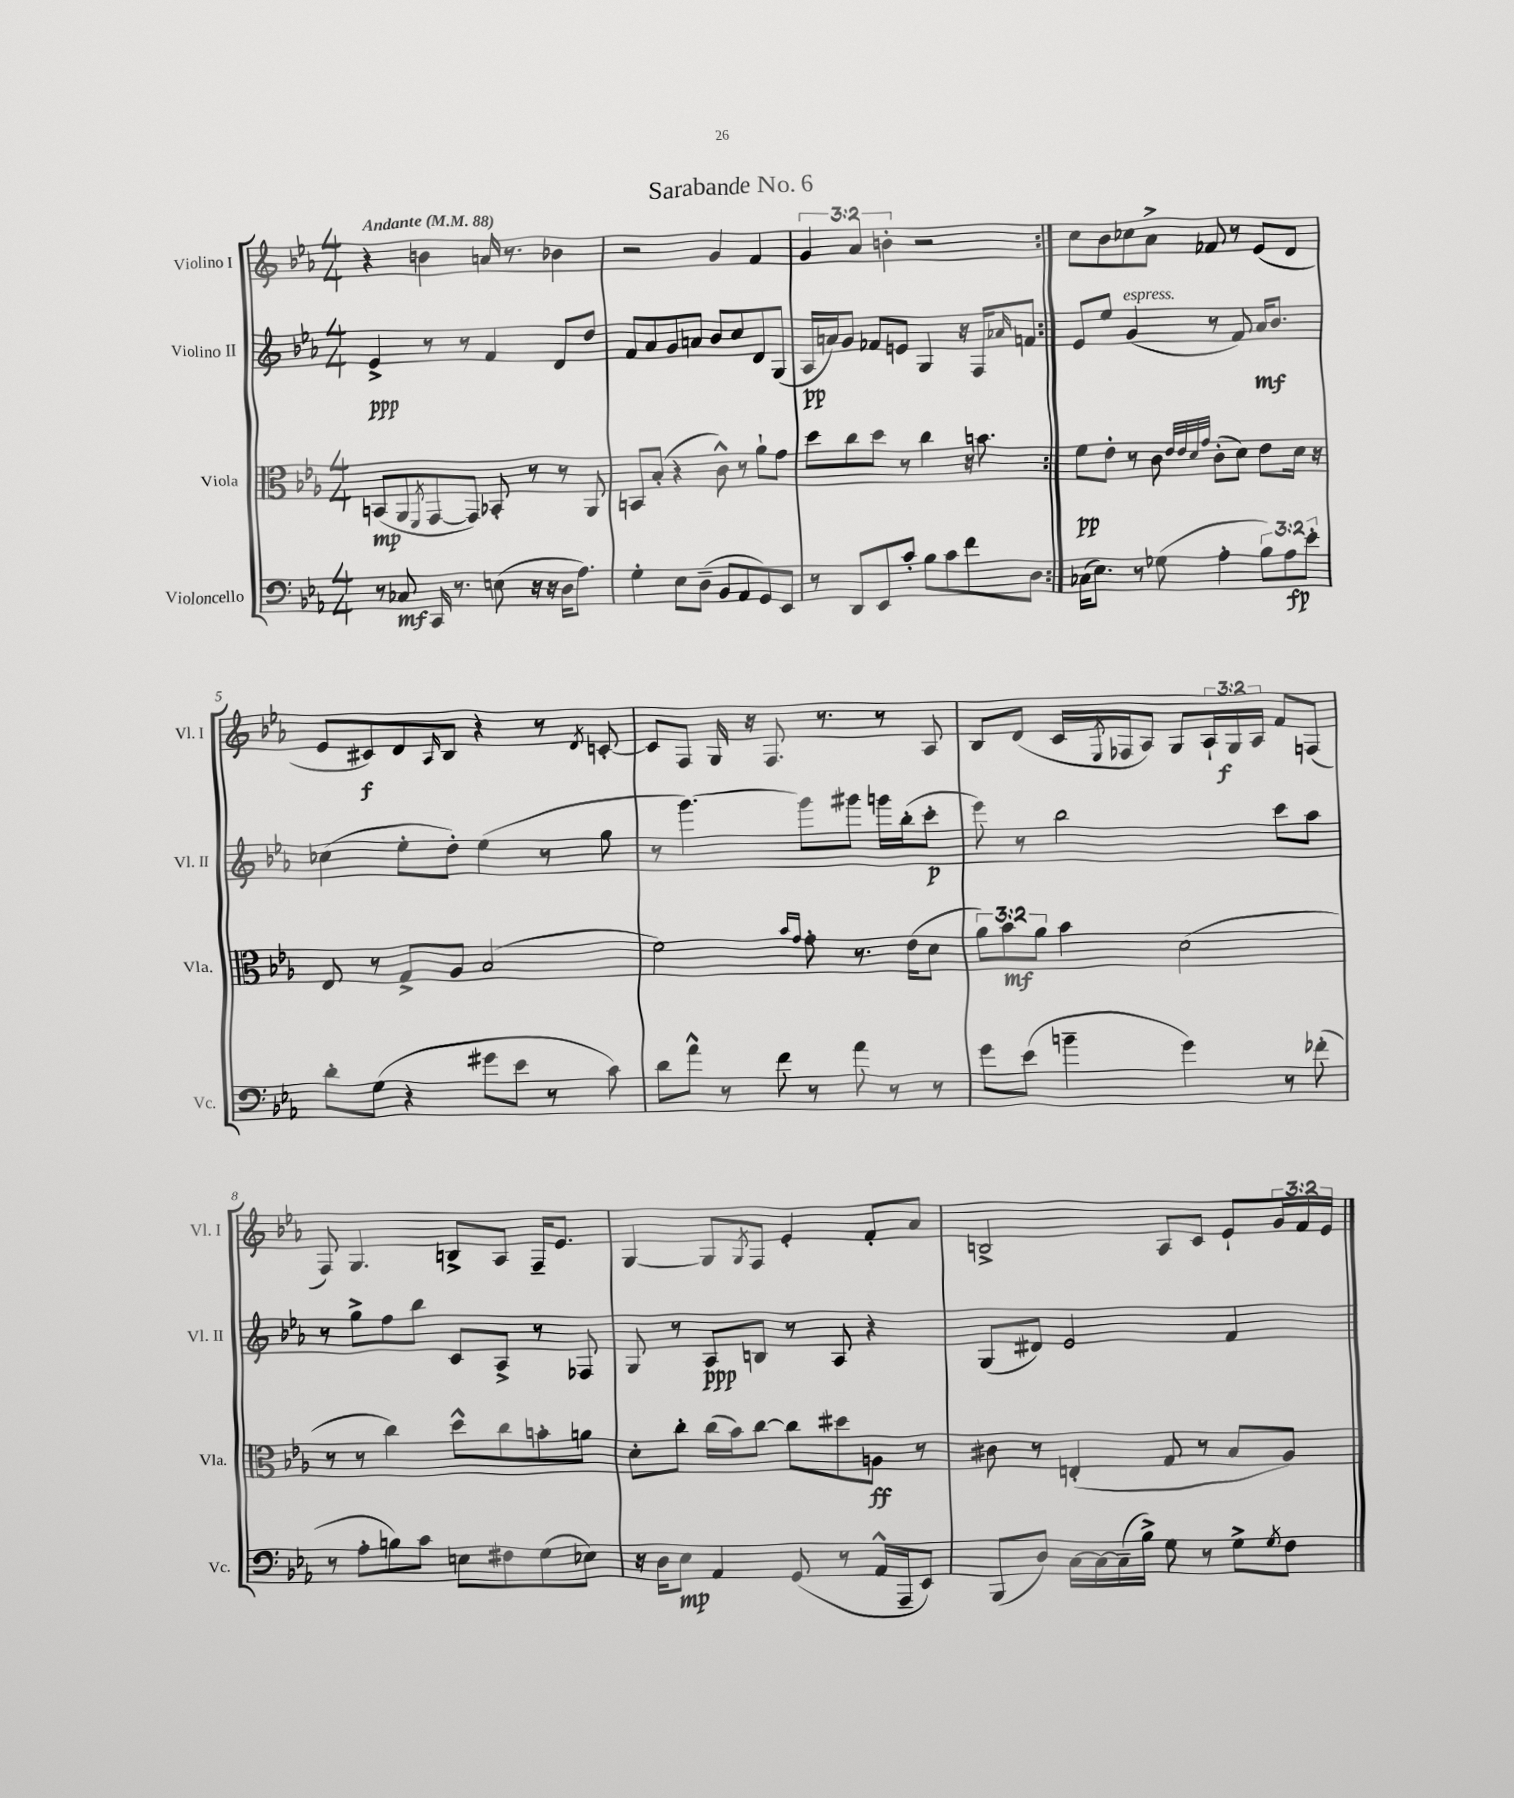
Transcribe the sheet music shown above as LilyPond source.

\header { title = "Sarabande No. 6" }
<<
\new StaffGroup <<
\new Staff = "s0" \with { instrumentName = "Violino I" shortInstrumentName = "Vl. I" } {
    \clef treble \key ees \major \numericTimeSignature \time 4/4 \override Staff.TupletNumber.text = #tuplet-number::calc-fraction-text \tempo "Andante" 4 = 88
    \repeat volta 2 { r4 b'4 a'16 r8. bes'4 |
    r2 g'4 f'4 |
    \tuplet 3/2 { g'4 aes'4 b'4-. } r2 | }
    c''8 bes'8 ces''8 aes'8-> fes'8 r8 ees'8( d'8 |
    ees'8 cis'8\f) d'8 \grace { aes16 } bes8 r4 r8 \acciaccatura { d'8 } c'8~-. |
    c'8 f8 g16 r16 f8. r8. r8 aes8 |
    bes8 d'8( c'16 \acciaccatura { ees8 } fes16 aes8) g8 \tuplet 3/2 { aes16-! g16\f aes16 } f'8 f8( |
    f8) g4. b8-> aes8 f16-- ees'8. |
    g4~ g8 \acciaccatura { g8 } f8 ees'4-. f'8-. aes'8 |
    b2-> aes8 c'8 ees'8-! \tuplet 3/2 { g'16 f'16 ees'16 } \bar "|." |
}
\new Staff = "s1" \with { instrumentName = "Violino II" shortInstrumentName = "Vl. II" } {
    \clef treble \key ees \major \numericTimeSignature \time 4/4
    \repeat volta 2 { ees'4->\ppp r8 r8 f'4 d'8 d''8 |
    f'8 aes'8 g'8 a'8 bes'8 c''8 d'8 g8( |
    aes16\pp a'16) g'8 fes'8 e'8 g4 r16 f16 \grace { aes'16 } f'8 | }
    ees'8 ees''8 g'4^\markup { \italic "espress." }( r8 f'8) aes'16\mf bes'8. |
    ces''4( ees''8-. d''8-.) ees''4( r8 g''8 |
    r8 g'''4.~) g'''8 gis'''8 g'''16 bes''16-.( c'''8-.\p |
    ees'''8) r8 bes''2 c'''8 aes''8 |
    r8 g''8-> f''8 bes''8 c'8 aes8-> r8 fes8 |
    g8 r8 aes8\ppp b8 r8 aes8 r4 |
    g8( dis'8) ees'2 f'4 \bar "|." |
}
\new Staff = "s2" \with { instrumentName = "Viola" shortInstrumentName = "Vla." } {
    \clef alto \key ees \major \numericTimeSignature \time 4/4 \override Staff.TupletNumber.text = #tuplet-number::calc-fraction-text
    \repeat volta 2 { b,8\mp( aes,8 \acciaccatura { f,8 } g,8~ g,8) bes,8-. r8 r8 aes,8 |
    b,8 bes8-.( r4 c'8-^) r8 aes'8-! g'8 |
    d''8 c''8 d''8 r8 c''4 r16 b'8. | }
    f'8\pp ees'8-. r8 c'8 \grace { ees'32 ees'32 d'32 g'32 } c'8-.( d'8) ees'8 d'16 r16 |
    ees8 r8 g8-> aes8 bes2( |
    f'2) \grace { bes'16 g'16 } g'8-. r8. ees'16( d'8 |
    \tuplet 3/2 { aes'8) bes'8\mf aes'8 } bes'4 d'2( |
    r8 r8 c''4) d''8-^ c''8 b'8-. a'8 |
    d'8-. c''8-. c''16( bes'16) c''8~ c''8 dis''8 a8\ff r8 |
    cis'8 r8 e4-.( g8 r8 bes8 aes8) \bar "|." |
}
\new Staff = "s3" \with { instrumentName = "Violoncello" shortInstrumentName = "Vc." } {
    \clef bass \key ees \major \numericTimeSignature \time 4/4 \override Staff.TupletNumber.text = #tuplet-number::calc-fraction-text
    \repeat volta 2 { r8 ces8\mf c,16 r8. e8( r16 r16 d16 aes8.) |
    g4-. ees8 d8--( bes,8 aes,8 g,8) ees,8 |
    r8 d,8 ees,8 c'8-. bes8 c'8 f'8 d8 | }
    ces16( ees8.) r8 ges8( aes4-. \tuplet 3/2 { bes8) aes8\fp ees'8-. } |
    d'8-. g8( r4 gis'8 ees'8 r8 c'8) |
    d'8 aes'8-^ r8 f'8 r8 aes'8 r8 r8 |
    g'8 ees'8( b'4-- g'4) r8 fes'8-.( |
    r8 aes8-. b8) c'8 e8 fis8 g8( ees8) |
    r16 d16 ees8\mp aes,4 g,8( r8 aes,16-^ aes,,16-- ees,8) |
    bes,,8( d8) c16~ c16~ c16--( bes16->) g8 r8 g8-> \acciaccatura { g8 } f8 \bar "|." |
}
>>
>>
